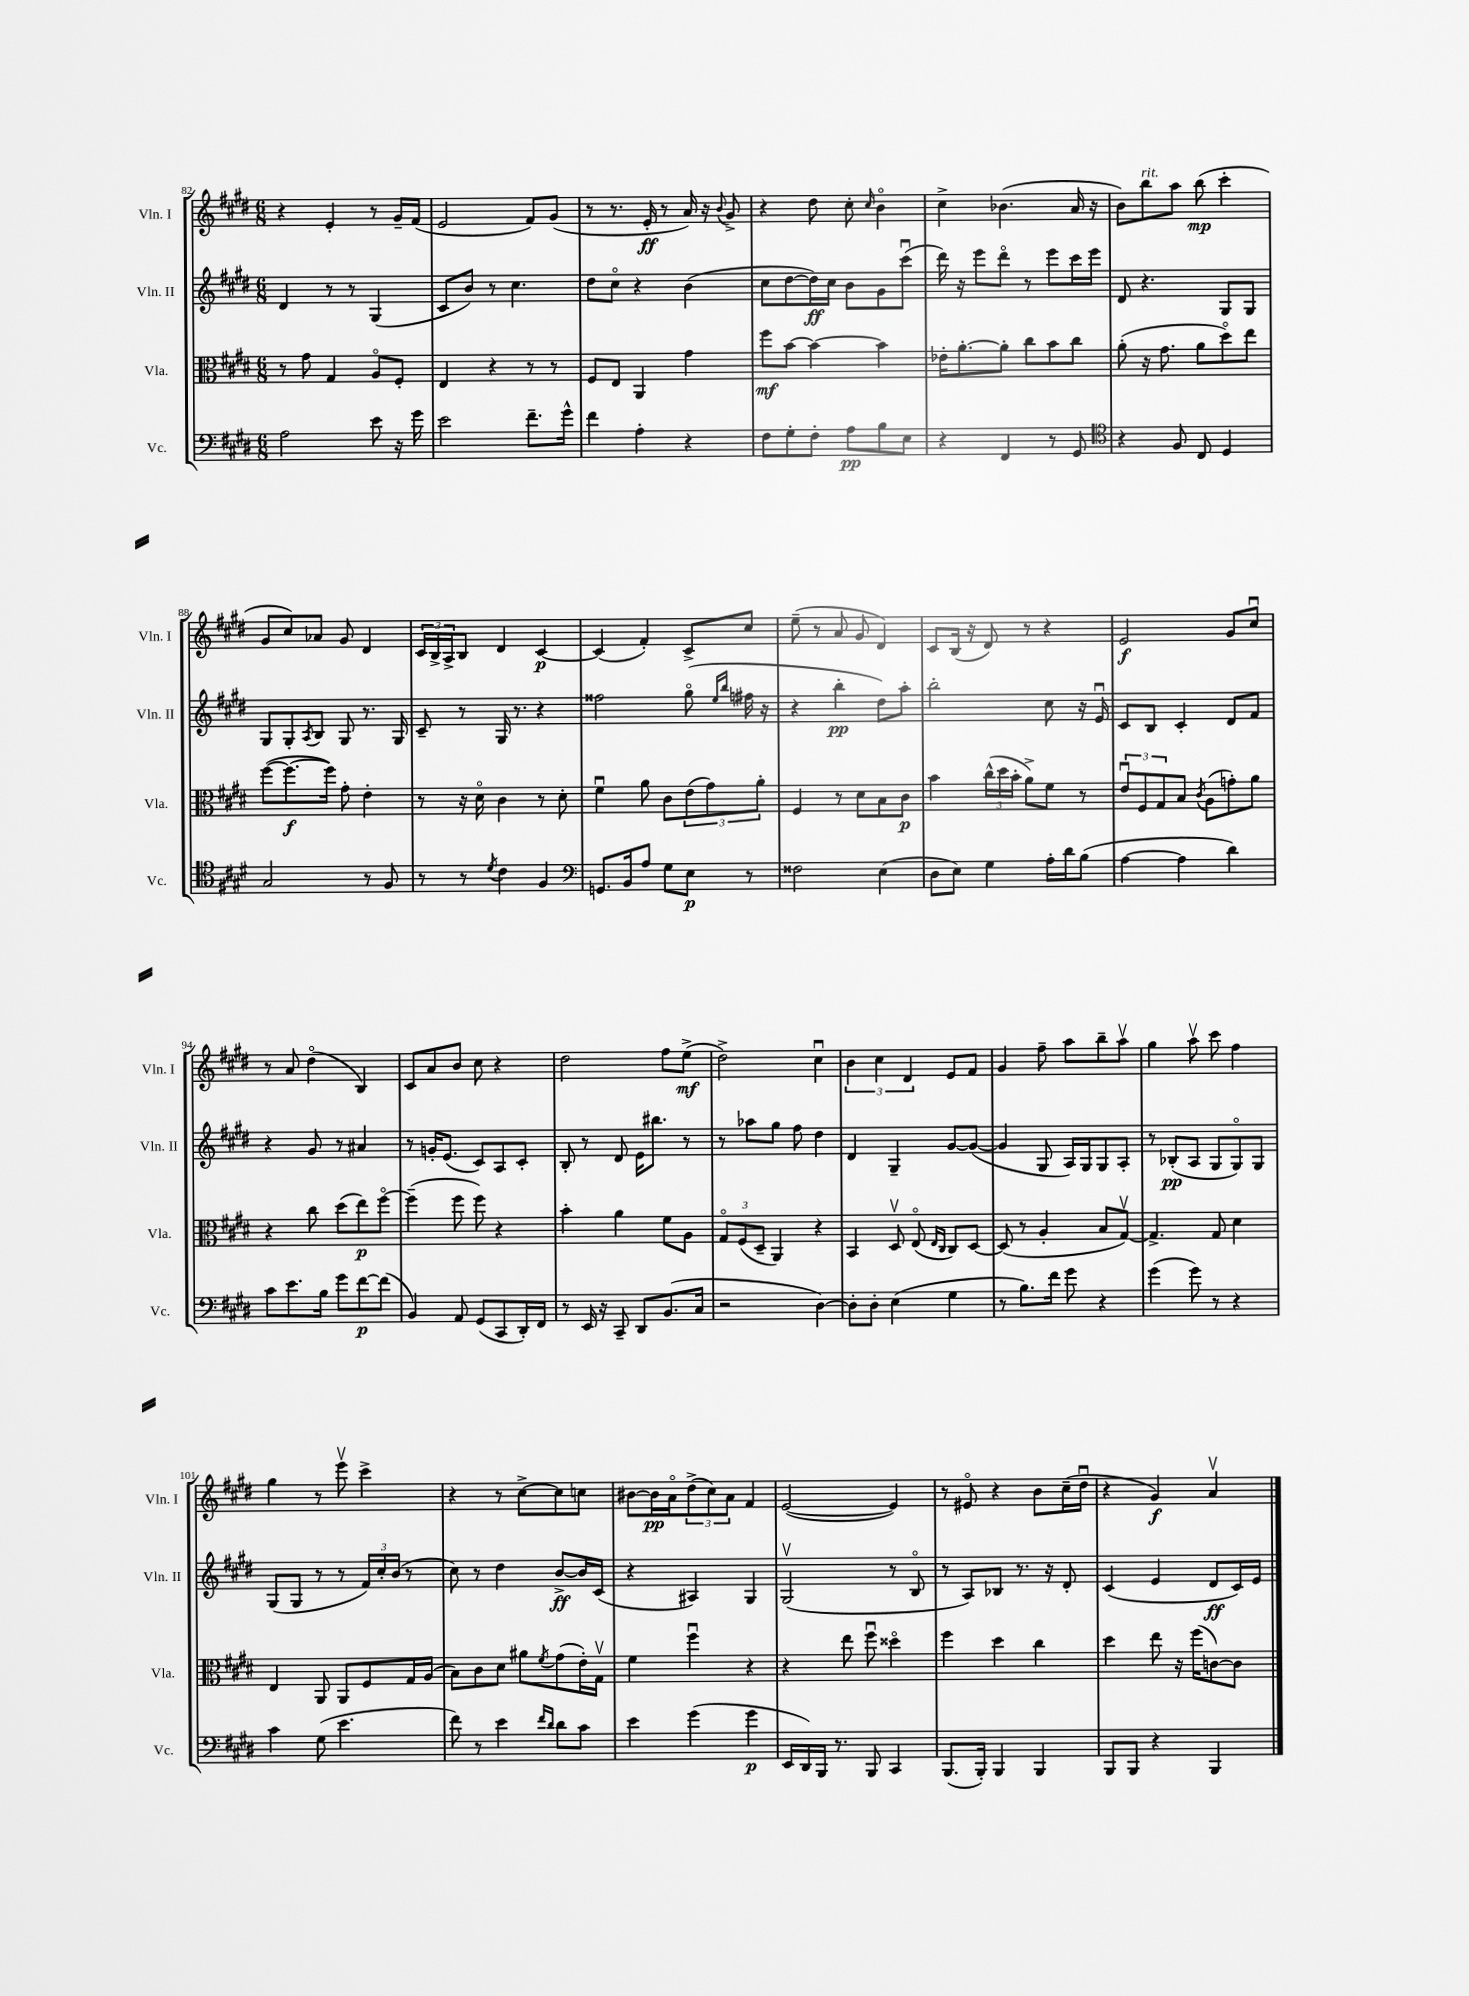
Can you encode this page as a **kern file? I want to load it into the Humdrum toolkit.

**kern	**kern	**kern	**kern
*staff4	*staff3	*staff2	*staff1
*clefF4	*clefC3	*clefG2	*clefG2
*k[f#c#g#d#]	*k[f#c#g#d#]	*k[f#c#g#d#]	*k[f#c#g#d#]
*M6/8	*M6/8	*M6/8	*M6/8
2A	8r	4d#	4r
.	8g#	.	.
.	4G#	8r	4e'
.	.	8r	.
8e	8Ao	(4G#	8r
16r	8F#'	.	16g#~
16g#	.	.	(16f#
=	=	=	=
2e	4E	8c#	2e
.	.	8b)	.
.	4r	8r	.
.	.	4.cc#	.
8.f#~	8r	.	8f#)
.	8r	.	(8g#
16g#^^	.	.	.
=	=	=	=
4f#	8F#	8dd#	8r
.	8E	8cc#o	8.r
4A'	4AA	4r	.
.	.	.	16e'
.	.	.	8r
4r	4g#	(4b	16a)
.	.	.	16r
.	.	.	8qqb
.	.	.	8g#^
=	=	=	=
8F#	8ff#	8cc#	4r
8G#'	[8b	[8dd#	.
8F#'	4b_	16dd#])	8dd#
.	.	16cc#	.
8A	.	8b	8cc#'
.	.	.	16qqcc#
8B	4b]	8g#	4bo
8E	.	(8ccc#u	.
=	=	=	=
4r	16e-'	16ddd#)	4cc#^
.	[8.a'	16r	.
.	.	8eee	.
4FF#	8a']	8ddd#o	(4.b-
.	8cc#	8r	.
8r	8b	8eee	.
8GG#	8cc#	16ccc#	16a
.	.	16eee	16r
=	=	=	=
*clefC4	*	*	*
4r	(8a'	8d#	8b)
.	16r	4.r	8bb
.	8.g#	.	.
8F#	.	.	8aa
8C#	8a	.	(8bb
4D#	8dd#o)	8G#	4ccc#'
.	8ee	8G#	.
=	=	=	=
2G#	([8ff#	8G#	8g#
.	8.ff#_	8G#'	8cc#)
.	.	8qA	.
.	.	8B	8a-
.	16ff#])	.	.
.	8g#'	8G#	8g#
8r	4e'	8.r	4d#
8F#	.	.	.
.	.	16G#	.
=	=	=	=
8r	8r	8c#~	24c#
.	.	.	24B^
.	.	.	24A^
8r	16r	8r	8B
.	16d#o	.	.
8qd#	.	.	.
4c#	4c#	16G#	4d#
.	.	8.r	.
4F#	8r	4r	[4c#
.	8d#'	.	.
=	=	=	=
*clefF4	*	*	*
8.GG	4f#u	2ff##	(4c#]
16BB	.	.	.
8A	8a	.	4f#')
8G#	8c#	.	.
8E	(12e	(8gg#o	8c#^
.	12g#)	.	.
.	.	16qqee	.
.	.	16qqbb	.
8r	.	16ff#	8cc#
.	12a'	.	.
.	.	16r	.
=	=	=	=
2F##	4F#	4r	(8ee~
.	.	.	8r
.	8r	4bb'	8a
.	8d#	.	8g#
(4E	8B	8dd#)	4d#)
.	8c#	8aa'	.
=	=	=	=
8D#	4b	2bb'	8c#
8E)	.	.	(16B
.	.	.	16r
4G#	(24cc#^^	.	8d#)
.	24dd#	.	.
.	24b'	.	.
.	8a^)	.	8r
16A'	8f#	8cc#	4r
16d#	.	.	.
(8B	8r	16r	.
.	.	16eu	.
=	=	=	=
[4A	12eu	8c#	2e
.	12F#	.	.
.	.	8B	.
.	12G#	.	.
4A]	8B	4c#'	.
.	8qc#	.	.
.	(8A	.	.
4d#)	8g')	8d#	8g#
.	8a	8f#	8cc#u
=	=	=	=
8c#	4r	4r	8r
8.e	.	.	8a
.	8cc#	8g#	(4dd#o
16B	.	.	.
8g#	(8dd#	8r	.
[8f#	8ee)	4a#	4B)
(8f#]	[8ff#o	.	.
=	=	=	=
4BB)	(4ff#~]	8r	8c#
.	.	16g'	8a
.	.	(8.e	.
8AA	8ff#	.	8b
(8GG#	8ff#)	8c#)	8cc#
8CC#	4r	8A	4r
16DD#')	.	8c#'	.
16FF#	.	.	.
=	=	=	=
8r	4b'	8B'	2dd#
16EE	.	8r	.
16r	.	.	.
8CC#~	4a	8d#	.
8DD#	.	16e	.
.	.	8.bb#	.
(8.BB	8f#	.	8ff#
.	8A	8r	(8ee^
16C#	.	.	.
=	=	=	=
2r	12G#o	8r	2dd#^)
.	(12F#	.	.
.	.	8aa-	.
.	12D#~	.	.
.	4AA)	8gg#	.
.	.	8ff#	.
[4D#)	4r	4dd#	4cc#u
=	=	=	=
8D#']	4BB	4d#	6b
8D#'	.	.	.
.	.	.	6cc#
(4E	8D#v	4G#~	.
.	.	.	6d#
.	(8Eo	.	.
.	16qqE	.	.
.	16qqC#	.	.
4G#	8C#)	[8g#	8e
.	[8D#	(8g#_	8f#
=	=	=	=
8r	(8D#]	4g#]	4g#
8.B)	8r	.	.
.	4A'	8G#	8ff#~
16f#	.	.	.
8g#	.	16A)	8aa
.	.	16G#	.
4r	8B	8G#	8bb~
.	[8G#v)	8A'	8aav
=	=	=	=
(4g#	4.G#^]	8r	4gg#
.	.	(8B-'	.
8g#)	.	8A	8aav
8r	8G#	8G#	8ccc#
4r	4d#	8G#o)	4ff#
.	.	8G#	.
=	=	=	=
4c#	4E	(8G#	4gg#
.	.	8G#	.
(8G#	8AA	8r	8r
4.e	8AA	8r	8eeev
.	8F#	24f#)	4ccc#^
.	.	24cc#'	.
.	.	(24b	.
.	16G#	8r	.
.	(16A	.	.
=	=	=	=
8f#)	8B)	8cc#)	4r
8r	8c#	8r	.
4e	8d#	4dd#	8r
.	8a#	.	[8cc#^
16qqf#	.	.	.
16qqd#	8qf#	.	.
8d#	(8g#	[8b^	8cc#]
8c#	16e')	16b]	8cc
.	16G#v	(16c#	.
=	=	=	=
4e	4f#	4r	[8b#
.	.	.	16b#]
.	.	.	16ao
(4g#	4ff#u	4A#)	(12dd#^
.	.	.	12cc#)
.	.	.	12a
4g#	4r	4G#	4f#
=	=	=	=
16EE	4r	(2G#v	([2e
16DD#)	.	.	.
16BBB	.	.	.
8.r	.	.	.
.	8ee	.	.
8BBB	8ff#u	.	.
4CC#	4dd##o	8r	4e])
.	.	8Bo	.
=	=	=	=
(8.BBB	4ff#	8r	8r
.	.	8A)	8e#o
16BBB')	.	.	.
4BBB	4dd#	8B-	4r
.	.	8.r	.
4BBB	4cc#	.	8b
.	.	16r	.
.	.	8d#'	(16cc#~
.	.	.	16dd#u
=	=	=	=
8BBB	4dd#	(4c#	4r
8BBB	.	.	.
4r	8ee	4e	4g#)
.	16r	.	.
.	(16ff#	.	.
4BBB	[8c)	8d#	4av
.	8c]	16c#)	.
.	.	16e	.
==	==	==	==
*-	*-	*-	*-
